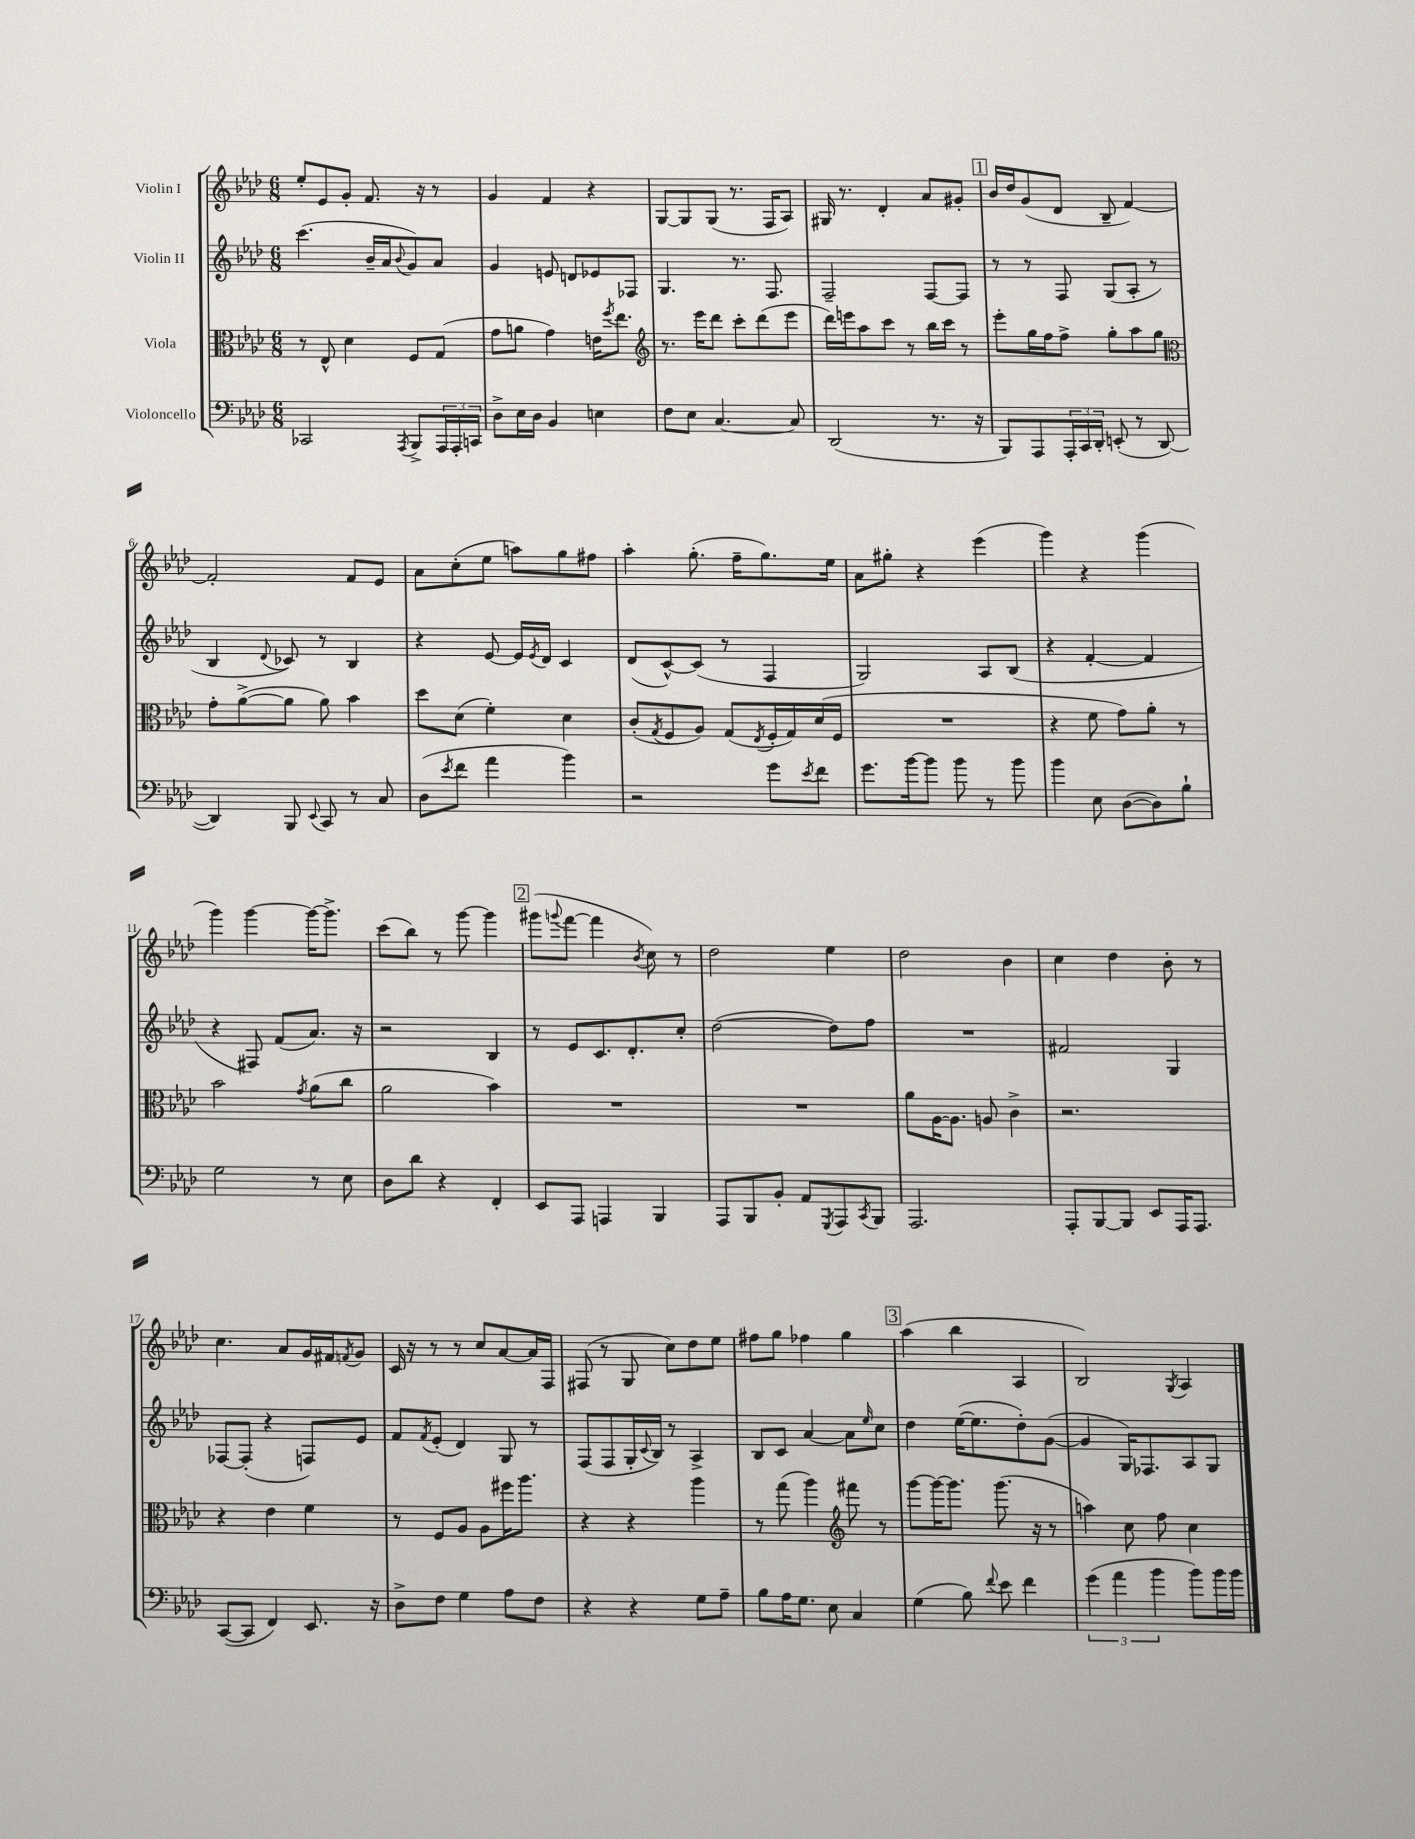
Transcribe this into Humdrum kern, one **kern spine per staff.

**kern	**kern	**kern	**kern
*part4	*part3	*part2	*part1
*staff4	*staff3	*staff2	*staff1
*I"Violoncello	*I"Viola	*I"Violin II	*I"Violin I
*clefF4	*clefC3	*clefG2	*clefG2
*k[b-e-a-d-]	*k[b-e-a-d-]	*k[b-e-a-d-]	*k[b-e-a-d-]
*M6/8	*M6/8	*M6/8	*M6/8
=1	=1	=1	=1
2CC-X/	8r	(4.ccc\	8ee-'/L
.	8E-^^/	.	8e-/
.	4d-\	.	8g'/J
.	.	16b-~/LL	8.f/
.	.	16a-/J	.
8qAAA-/	.	8qqb-/	.
8BBB-^/L	8F/L	8g/)	.
.	.	.	16r
24AAA-/L	(8G/J	8a-/J	8r
24AAA-'/	.	.	.
24CCn/JJ	.	.	.
=2	=2	=2	=2
8D-^\L	8g\L	4g/	4g/
16E-\L	8an\J	.	.
16D-\JJ	.	.	.
4BB-/	4g\)	8en/	4f/
.	.	8dn/L	.
4En\	16en\KL	8e-X/	4r
.	8qff/	.	.
.	8.ee-\J	.	.
.	.	8F-X/J	.
=3	=3	=3	=3
*	*clefG2	*	*
8F\L	8.r	4.G/	[8G/L
8E-\J	.	.	8G/]
.	16eee-\KL	.	.
[4.C/	8ddd-\J	.	(8G/J
.	8ccc'\L	8.r	8.r
.	(8ddd-\	.	.
.	.	8.F/	16F/KL
8C/]	8eee-\J	.	8A-/J)
=4	=4	=4	=4
(2DD-/	16ddd-\LL)	2F~/	16G#X/
.	16eeen\J	.	8.r
.	8aa-\	.	.
.	8ccc\J	.	4d-'/
.	8r	.	.
8.r	16bb-\LL	[8F/L	8a-/L
.	16ccc\JJ	.	.
.	8r	8F/J]	8g#X'/J
16r	.	.	.
!!LO:REH:place=s1:t=1
=5	=5	=5	=5
8BBB-/L)	8eee-'\L	8r	16b-/LL
.	.	.	16dd-/J
8AAA-/	16gg\L	8r	(8g/
.	16ff\J	.	.
24AAA-'/L	8ff^\J	8F/	8d-/J
24CC/	.	.	.
24DD-'/JJ	.	.	.
(8EEn'/	8gg'\L	(8G/L	8B-~/
8r	8aa-\	8A-'/J	[4f/)
[8DD-/	8gg\J	8r	.
!!LO:LB:g=z
=6	=6	=6	=6
*	*clefC3	*	*
4DD-/])	8g'\L	4B-/	2f'/]
.	([8a-^\	.	.
.	.	8qqd-/	.
8BBB-/	8a-\J]	8c-X/)	.
8qqEE-/	.	.	.
8CC/	8a-\)	8r	.
8r	4b-\	4B-/	8f/L
8C/	.	.	8e-/J
=7	=7	=7	=7
(8D-\L	8dd-\L	4r	8a-\L
8qe-/	.	.	.
8f\J	(8d-\J	.	(8cc'\
4a-\	4f'\)	[8e-/	8ee-\J
.	.	16e-/LL]	8aan\L)
.	.	8qe-/	.
.	.	16d-/JJ	.
4b-\)	4d-\	4c/	8gg\
.	.	.	8ff#X\J
=8	=8	=8	=8
2r	(8c'/L	(8d-/L	4aa-'\
.	8qG/	.	.
.	8F/	[8c^^/)	.
.	8A-/J)	(8c/J]	(8.gg'\
.	(8G/L	8r	.
.	.	.	16ff~\KL
.	8qE-/	.	.
8g\L	16F'/L	4F/	8.gg\)
.	16G/)	.	.
8qe-/	.	.	.
8f\J	(16d-/	.	.
.	16F/JJ	.	16ee-\Jk
=9	=9	=9	=9
8.g\L	2.r	2G/)	8a-\L
.	.	.	8gg#X'\J
[16b-\k	.	.	.
8b-\J]	.	.	4r
8b-\	.	.	.
8r	.	8A-/L	(4eee-\
8b-\	.	(8B-/J	.
=10	=10	=10	=10
4b-\	4r	4r	4ggg\)
8E-\	8f\	[4f'/	4r
([8D-\L	8g\L)	.	.
8D-\])	8a-'\J	4f/]	(4ggg\
8B-`\J	8r	.	.
!!LO:LB:g=z
=11	=11	=11	=11
2G\	2b-\	4r	4ggg\)
.	.	8F#X/)	[4ggg\
.	.	(8f/L	.
.	8qg/	.	.
8r	(8a-\L	8.a-/J)	16ggg\KL_
.	.	.	8.ggg^\J]
8E-\	8cc\J	.	.
.	.	16r	.
=12	=12	=12	=12
8D-\L	2a-\	2r	(8ccc\L
8d-\J	.	.	8bb-\J)
4r	.	.	8r
.	.	.	[8ggg\
4FF'/	4b-\)	4B-/	4ggg\]
!!LO:REH:place=s1:t=2
=13	=13	=13	=13
8EE-/L	2.r	8r	(8ggg#X\L
.	.	.	8qqgggn/
8AAA-/J	.	8e-/L	[8fff\J
4AAAn/	.	8.c/	4fff\]
.	.	8.d-'/	.
.	.	.	8qb-/
4BBB-/	.	.	8cc\)
.	.	8cc'/J	8r
=14	=14	=14	=14
8AAA-/L	2.r	([2dd-\	2dd-\
8BBB-/	.	.	.
8BB-'/J	.	.	.
8AA-/L	.	.	.
8qGGG/	.	.	.
8AAA-/	.	8dd-\L])	4ee-\
8qCC/	.	.	.
8BBB-/J	.	8ff\J	.
=15	=15	=15	=15
2.AAA-/	8a-\L	2.r	2dd-\
.	[16A-\K	.	.
.	8.A-\J]	.	.
.	8An/	.	.
.	4c^\	.	4b-\
=16	=16	=16	=16
8AAA-'/L	2.r	2f#X/	4cc\
[8BBB-/	.	.	.
8BBB-/J]	.	.	4dd-\
8EE-/L	.	.	.
16AAA-/K	.	4G/	8b-'\
8.AAA-/J	.	.	.
.	.	.	8r
!!LO:LB:g=z
=17	=17	=17	=17
([8CC/L	4r	[8F-X/L	4.cc\
8CC/J]	.	(8F-'/J]	.
4FF/)	4e-\	4r	.
.	.	.	8a-/L
8.EE-/	4f\	8Fn/L)	16g/L
.	.	.	16f#X/J
.	.	.	8qfn/
.	.	8e-/J	8g/J
16r	.	.	.
=18	=18	=18	=18
8D-^\L	8r	8f/L	16c/
.	.	.	16r
.	.	8qf/	.
8F\J	8F/L	(8e-'/J	8r
4G\	8A-/J	4d-/)	8r
.	8A-\L	.	8cc/L
8A-\L	16ff#X\K	8G/	[8a-/
.	8.aa-\J	.	.
8F\J	.	8r	16a-/L]
.	.	.	16F/JJ
=19	=19	=19	=19
4r	4r	(8F/L	(8F#X/
.	.	8F/	8r
4r	4r	16G'/L	8G/
.	.	8qqc/	.
.	.	16B-/JJ)	.
.	.	8r	8cc\L)
8G\L	4aa-\	4A-^/	8dd-\
8A-~\J	.	.	8ee-\J
=20	=20	=20	=20
8B-\L	8r	8B-/L	8ff#X\L
16A-\K	(8gg\	8c/J	8gg\J
8.G\J	.	.	.
.	4aa-\)	[4a-/	4ff-X\
8E-\	.	.	.
*	*clefG2	*	*
4C/	8fff#X\	8a-\L]	4gg\
.	.	16qqee-/	.
.	8r	8cc\J	.
!!LO:REH:place=s1:t=3
=21	=21	=21	=21
(4G\	[8ggg\L	4dd-\	(4aa-\
.	16ggg\K_	.	.
.	8.ggg\J]	.	.
8B-\)	.	([16ee-\KL	4bb-\
.	.	8.ee-\]	.
8qqf/	.	.	.
8e-\	(8.ggg\	.	.
4f\	.	8dd-'\)	4A-/
.	16r	.	.
.	8r	([8g\J	.
=22	=22	=22	=22
(6g\	4aan\)	4g/]	2B-/)
6a-\	.	.	.
.	8cc\	16G/KL)	.
.	.	8.F-X/	.
6b-\	.	.	.
.	8ff\	.	.
.	.	.	8qG/
8b-\L)	4cc\	8A-/	4A-/
16b-\L	.	8G/J	.
16b-\JJ	.	.	.
==	==	==	==
*-	*-	*-	*-
